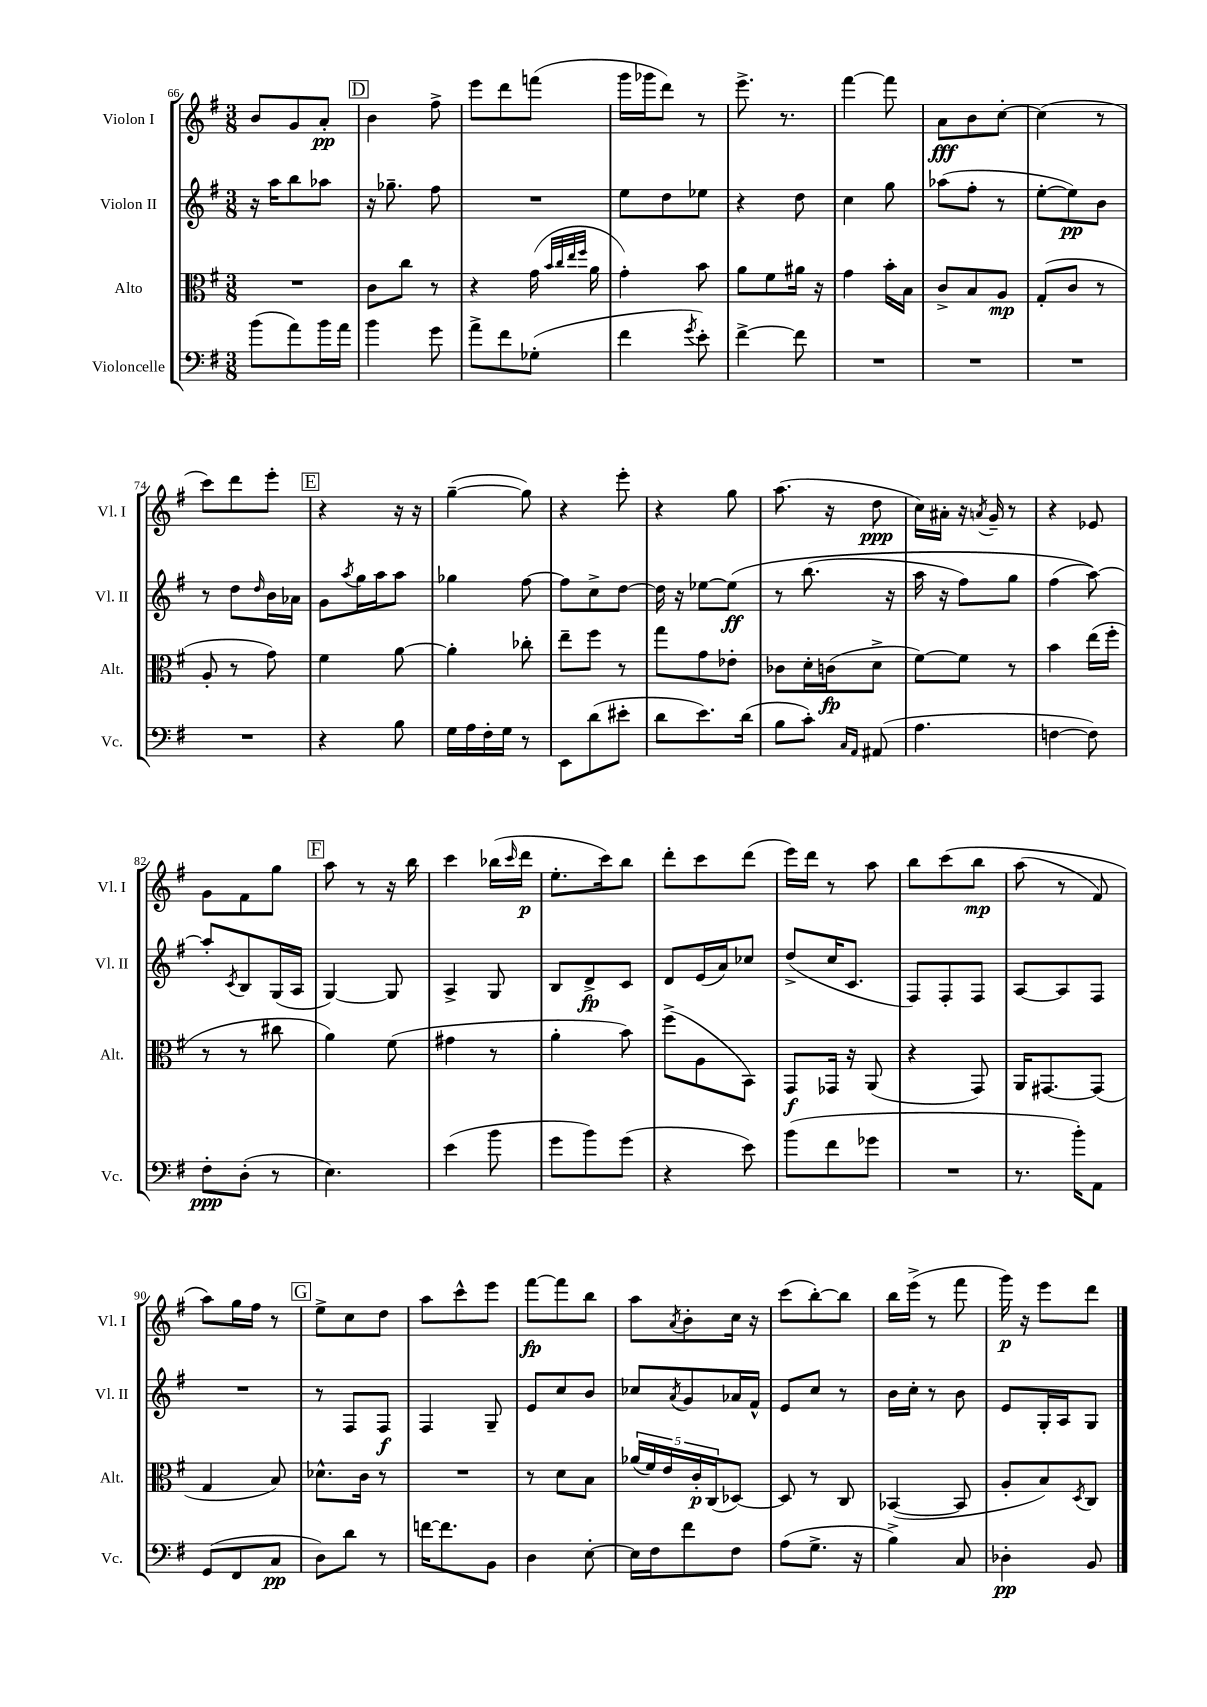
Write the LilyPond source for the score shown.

<<
\new StaffGroup <<
\new Staff = "s0" \with { instrumentName = "Violon I" shortInstrumentName = "Vl. I" } {
    \clef treble \key g \major \numericTimeSignature \time 3/8
    b'8 g'8 a'8-.\pp |
    \mark \markup { \box "D" } b'4 fis''8-> |
    e'''8 d'''8 f'''8( |
    g'''16 ges'''16 d'''8) r8 |
    e'''8.-> r8. |
    fis'''4~ fis'''8 |
    a'8\fff b'8 c''8~-. |
    c''4( r8 |
    c'''8) d'''8 e'''8-. |
    \mark \markup { \box "E" } r4 r16 r16 |
    g''4~--( g''8) |
    r4 e'''8-. |
    r4 g''8 |
    a''8.( r16 d''8\ppp |
    c''16) ais'16-. r16 \acciaccatura { a'8 } g'16-- r8 |
    r4 ees'8 |
    g'8 fis'8 g''8 |
    \mark \markup { \box "F" } a''8 r8 r16 b''16 |
    c'''4 bes''16( \grace { c'''16 } d'''16\p |
    e''8.-. c'''16) b''8 |
    d'''8-. c'''8 d'''8( |
    e'''16) d'''16 r8 a''8 |
    b''8 c'''8\( b''8\mp |
    a''8( r8 fis'8) |
    a''8\) g''16 fis''16 r8 |
    \mark \markup { \box "G" } e''8-> c''8 d''8 |
    a''8 c'''8-^ e'''8 |
    fis'''8~\fp fis'''8 b''8 |
    a''8 \acciaccatura { a'8 } b'8-. c''16 r16 |
    c'''8( b''8~-.) b''8 |
    b''16 e'''16->( r8 fis'''8 |
    g'''16\p) r16 e'''8 d'''8 \bar "|." |
}
\new Staff = "s1" \with { instrumentName = "Violon II" shortInstrumentName = "Vl. II" } {
    \clef treble \key g \major \numericTimeSignature \time 3/8
    r16 a''16 b''8 aes''8 |
    \mark \markup { \box "D" } r16 ges''8.-- fis''8 |
    R4. |
    e''8 d''8 ees''8 |
    r4 d''8 |
    c''4 g''8 |
    aes''8( fis''8-. r8 |
    e''8~-. e''8\pp) b'8 |
    r8 d''8 \grace { d''16 } b'16 aes'16 |
    \mark \markup { \box "E" } g'8 \acciaccatura { a''8 } g''16 a''16 a''8 |
    ges''4 fis''8~ |
    fis''8 c''8-> d''8~ |
    d''16 r16 ees''8~ ees''8\ff\( |
    r8 b''8.( r16 |
    a''16 r16 fis''8) g''8 |
    fis''4( a''8~)\) |
    a''8-. \acciaccatura { c'8 } b8 g16( a16 |
    \mark \markup { \box "F" } g4~) g8 |
    a4-> g8 |
    b8 d'8->\fp c'8 |
    d'8 e'16( a'16) ces''8 |
    d''8->( c''16 c'8. |
    fis8) fis8-. fis8 |
    a8~ a8 fis8 |
    R4. |
    \mark \markup { \box "G" } r8 fis8 fis8\f |
    fis4 g8-- |
    e'8 c''8 b'8 |
    ces''8 \acciaccatura { a'8 } g'8 aes'16 fis'16-^ |
    e'8 c''8 r8 |
    b'16 c''16-. r8 b'8 |
    e'8 g16-. a16 g8 \bar "|." |
}
\new Staff = "s2" \with { instrumentName = "Alto" shortInstrumentName = "Alt." } {
    \clef alto \key g \major \numericTimeSignature \time 3/8
    R4. |
    \mark \markup { \box "D" } c'8 c''8 r8 |
    r4 g'16( \grace { b'32 c''32 e''32 fis''32 } a'16 |
    g'4-.) b'8 |
    a'8 fis'8 ais'16 r16 |
    g'4 b'16-. b16 |
    c'8-> b8 a8\mp |
    g8-.( c'8 r8 |
    a8-. r8 g'8) |
    \mark \markup { \box "E" } fis'4 a'8~ |
    a'4-. ces''8-. |
    e''8-- fis''8 r8 |
    g''8 g'8 ees'8-. |
    ces'8 d'16-. c'16\fp( d'8-> |
    fis'8~) fis'8 r8 |
    b'4 e''16( fis''16-. |
    r8 r8 cis''8 |
    \mark \markup { \box "F" } a'4) fis'8( |
    gis'4 r8 |
    a'4-. b'8) |
    fis''8->( a8 b,8) |
    g,8\f ges,16 r16 a,8( |
    r4 g,8) |
    a,16 gis,8.~ gis,8( |
    g4 b8) |
    \mark \markup { \box "G" } des'8.-^ c'16 r8 |
    R4. |
    r8 d'8 b8 |
    \tuplet 5/4 { aes'16( fis'16) e'16 c'16-.\p c16( } des8~) |
    des8 r8 c8 |
    bes,4~( bes,8 |
    a8-. b8) \acciaccatura { d8 } c8 \bar "|." |
}
\new Staff = "s3" \with { instrumentName = "Violoncelle" shortInstrumentName = "Vc." } {
    \clef bass \key g \major \numericTimeSignature \time 3/8
    b'8( a'8) b'16 a'16 |
    \mark \markup { \box "D" } b'4 g'8 |
    a'8-> fis'8 ges8-.( |
    fis'4 \acciaccatura { g'8 } e'8-.) |
    fis'4~-> fis'8 |
    R4. |
    R4. |
    R4. |
    R4. |
    \mark \markup { \box "E" } r4 b8 |
    g16 a16 fis16-. g16 r8 |
    e,8 d'8( eis'8-. |
    d'8 e'8.) d'16( |
    b8 c'8-.) \grace { c16 a,16 } ais,8( |
    a4. |
    f4~ f8) |
    fis8-.\ppp d8-.( r8 |
    \mark \markup { \box "F" } e4.) |
    e'4( b'8 |
    g'8 b'8) g'8( |
    r4 e'8) |
    b'8( fis'8 ges'8 |
    R4. |
    r8. b'16-.) a,8 |
    g,8( fis,8 c8\pp |
    \mark \markup { \box "G" } d8) d'8 r8 |
    f'16~ f'8. b,8 |
    d4 e8~-. |
    e16 fis16 fis'8 fis8 |
    a8( g8.-> r16 |
    b4->) c8 |
    des4-.\pp b,8 \bar "|." |
}
>>
>>
\layout { \context { \Score currentBarNumber = #66 } }
